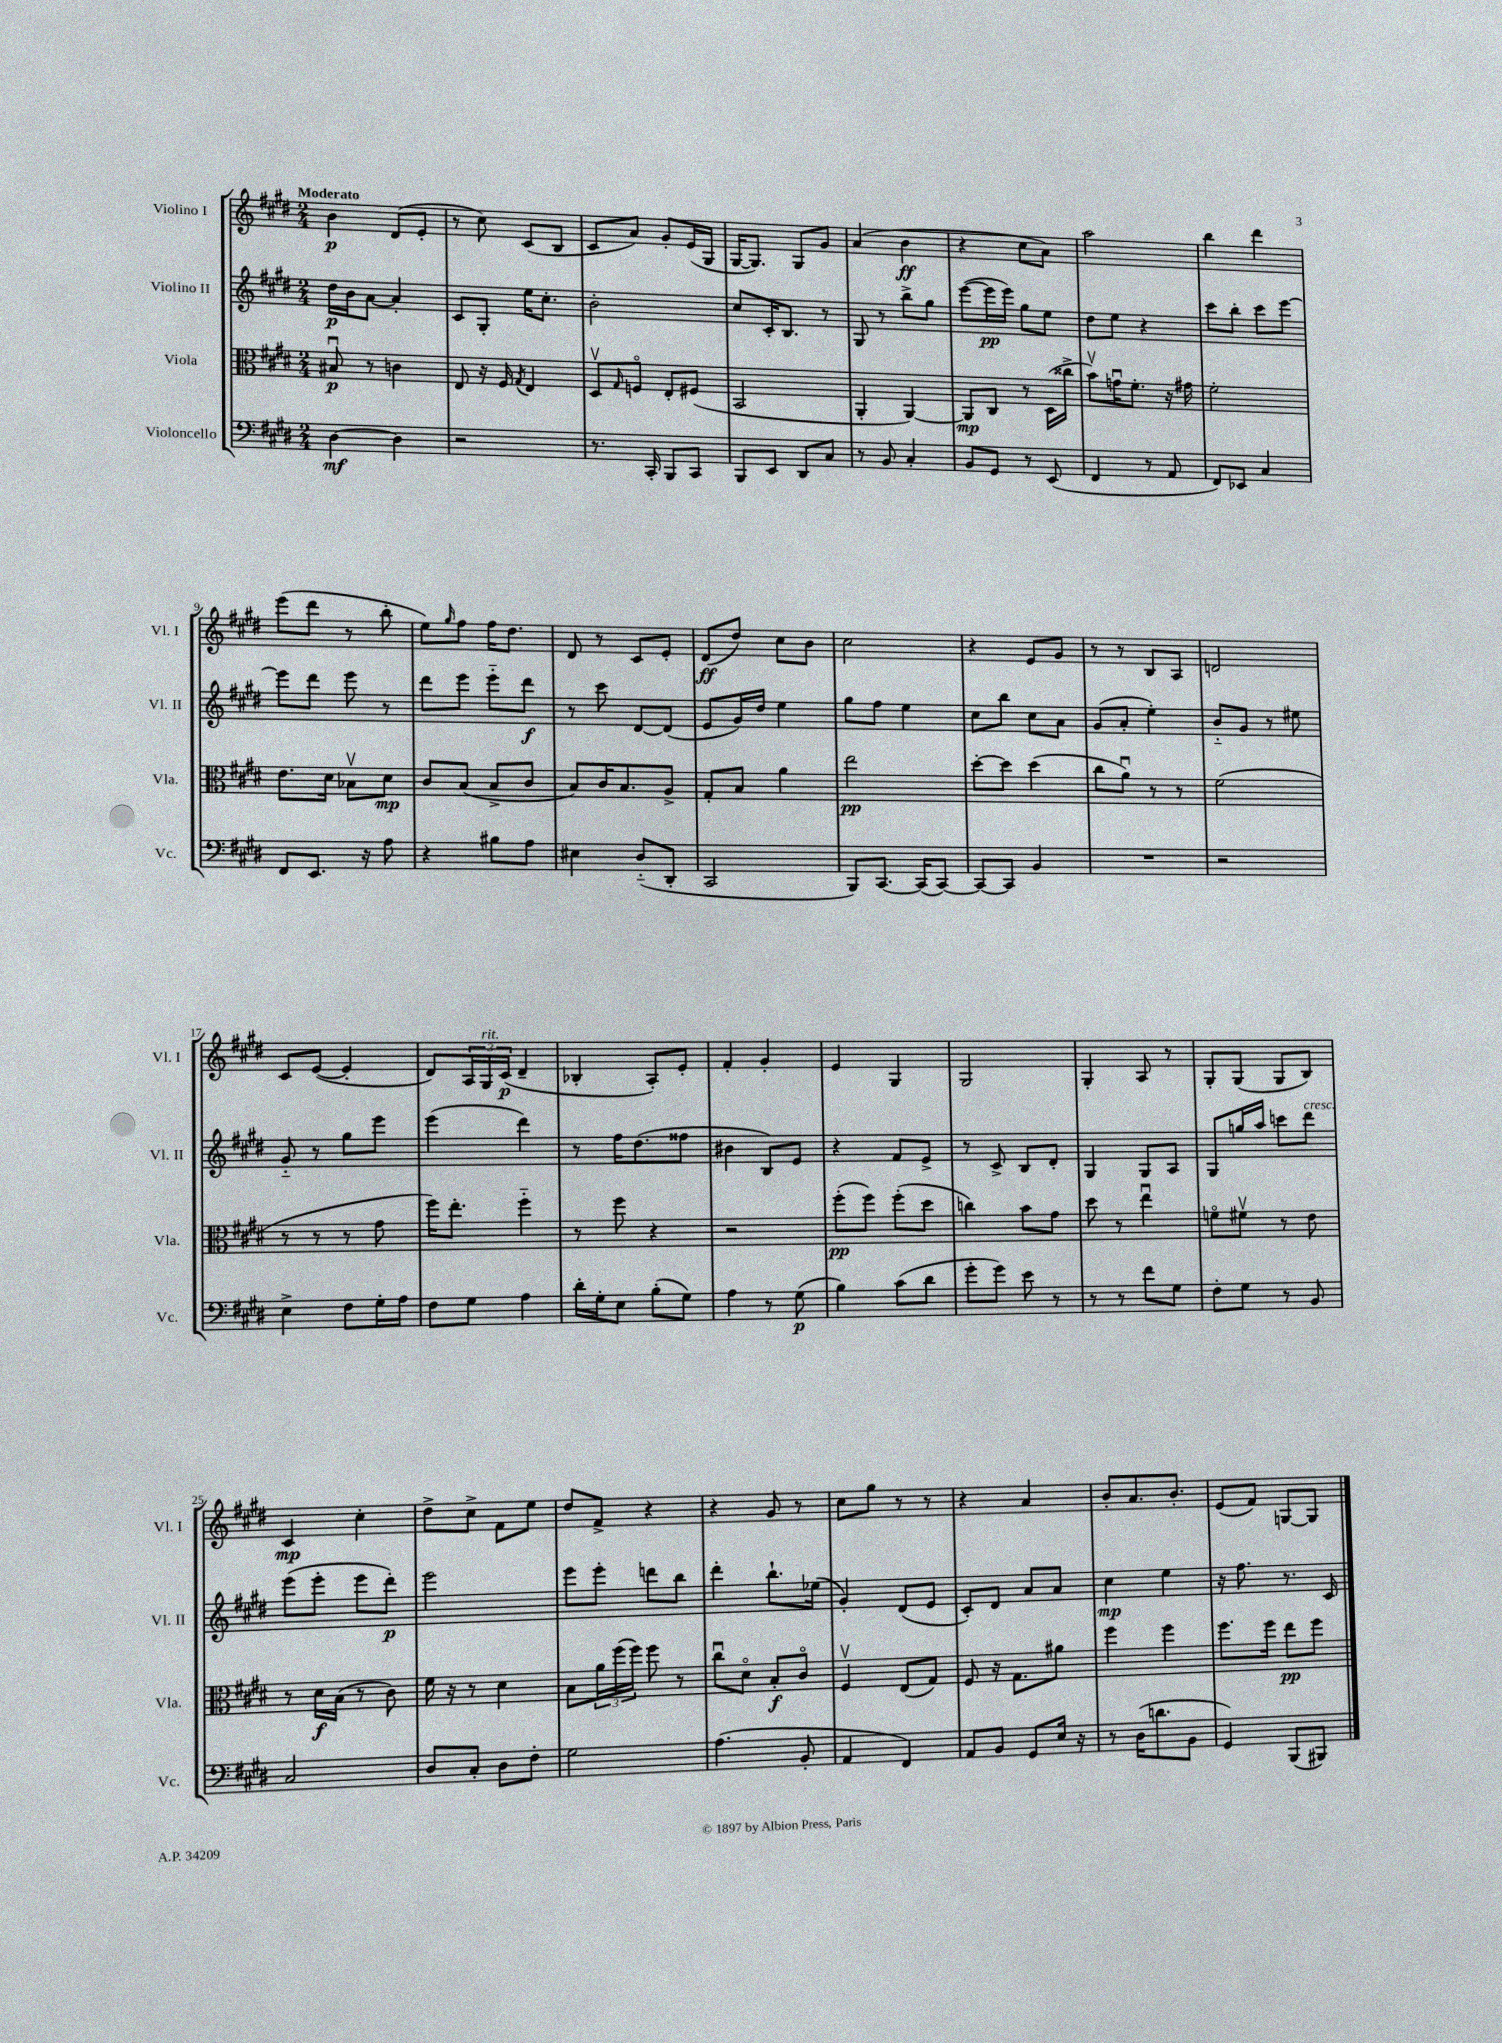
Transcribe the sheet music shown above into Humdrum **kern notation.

**kern	**kern	**kern	**kern
*staff4	*staff3	*staff2	*staff1
*clefF4	*clefC3	*clefG2	*clefG2
*k[f#c#g#d#]	*k[f#c#g#d#]	*k[f#c#g#d#]	*k[f#c#g#d#]
*M2/4	*M2/4	*M2/4	*M2/4
[4D#\	8B#u/	16dd#\LL	4b\
.	.	16b\J	.
.	8r	[8a\J	.
4D#\]	4c\	4a'/]	(8d#/L
.	.	.	8e'/J
=	=	=	=
2r	8E/	8c#/L	8r
.	16r	8G#'/J	8cc#\)
.	16F#/	.	.
.	8qG#/	.	.
.	4E/	16ee\LK	(8c#/L
.	.	8.cc#'\J	.
.	.	.	8B/J
=	=	=	=
8.r	8D#v/L	2b'\	8c#/L
.	16qqG#/	.	.
.	8Fo/J	.	8a/J)
16CC#'/	.	.	.
8BBB/L	8E'/L	.	8g#'/L
8CC#/J	(8F#/J	.	(16e/L
.	.	.	16G#/JJ
=	=	=	=
8BBB/L	2BB/	8cc#/L	[16G#/LK
.	.	.	8.G#/]J)
8EE/J	.	16c#'/K	.
.	.	8.B/J	.
8DD#/L	.	.	8G#/L
8C#/J	.	8r	8g#/J
=	=	=	=
8r	4AA'/	8G#/	(4a/
8BB/	.	8r	.
4C#'/	[4AA/)	8bb^\L	4b\
.	.	8gg#\J	.
=	=	=	=
8BB/L	8AA/]L	([8eee\L	4r
8GG#/J	8C#/J	16eee\]L	.
.	.	16eee\JJ)	.
8r	8r	8gg#\L	8cc#\L
(8EE/	(16D#\LL	8ee\J	8a\J)
.	16cc##^\JJ	.	.
=	=	=	=
4FF#/	8bv\L)	8dd#\L	2aa\
.	16gu\K	8ee\J	.
.	8.f#'\J	.	.
8r	.	4r	.
8AA/	16r	.	.
.	16g#\	.	.
=	=	=	=
8FF#/L)	2f#'\	8ccc#\L	4bb\
8EE-/J	.	8bb'\J	.
4C#/	.	8ccc#\L	4ddd#\
.	.	[8eee\J	.
=	=	=	=
8FF#/L	8.e\L	8eee\]L	(8eee\L
8.EE/J	.	8ddd#\J	8ddd#\J
.	16d#\Jk	.	.
.	8B-v\L	8eee\	8r
16r	.	.	.
8A\	8d#\J	8r	8bb'\
=	=	=	=
4r	8c#/L	8ddd#\L	8ee\L)
.	.	.	16qqgg#/
.	(8B/J	8eee\J	8ff#\J
8B#\L	8B^/L	8eee'~\L	16ff#\LK
.	.	.	8.dd#\J
8A\J	8c#/J	8ddd#\J	.
=	=	=	=
4E#\	8B/L)	8r	8d#/
.	16c#/K	8ccc#\	8r
.	8.B/	.	.
(8D#'~/L	.	[8d#/L	8c#/L
8DD#'/J	8A^/J	(8d#/]J	8e'/J
=	=	=	=
2CC#/	8G#'/L	8e/L	(8d#/L
.	8B/J	16g#/L)	8dd#/J)
.	.	16dd#/JJ	.
.	4a\	4ee\	8cc#\L
.	.	.	8b\J
=	=	=	=
8BBB/L)	2ee\	8gg#\L	2cc#\
[8.CC#/J	.	8ff#\J	.
.	.	4ee\	.
(16CC#/]LK	.	.	.
[8CC#/J)	.	.	.
=	=	=	=
8CC#/_L	[8dd#'\L	8cc#\L	4r
8CC#/]J	8dd#\]J	8bb\J	.
4BB/	(4dd#\	8cc#\L	8e/L
.	.	8a\J	8g#/J
=	=	=	=
2r	8cc#\L	(8g#/L	8r
.	8au\J)	8a'/J	8r
.	8r	4ee'\)	8B/L
.	8r	.	8A/J
=	=	=	=
2r	(2f#\	8b'~/L	2d/
.	.	8g#/J	.
.	.	8r	.
.	.	8ee#\	.
=	=	=	=
4E^\	8r	8g#'~/	8c#/L
.	8r	8r	([8e/J
8F#\L	8r	8gg#\L	4e'/]
16G#'\L	8g#\	8eee\J	.
16A\JJ	.	.	.
=	=	=	=
8F#\L	16ff#\LK)	(4eee\	8d#/L)
.	8.ee'\J	.	.
8G#\J	.	.	24A/L
.	.	.	24G#/
.	.	.	(24c#/JJ
4A\	4ff#'~\	4ddd#\)	4d#~/
=	=	=	=
16d#'\LL	8r	8r	4B-'/
16G#'\J	.	.	.
8E\J	8ff#\	16ff#\LK	.
.	.	(8.dd#\	.
(8B'\L	4r	.	8A'/L)
8G#\J)	.	8ff##\J	8e'/J
=	=	=	=
4A\	2r	4b#\	4f#'/
8r	.	8B/L)	4g#'/
(8G#\	.	8e/J	.
=	=	=	=
4B\)	(8ff#'\L	4r	4e/
.	8ff#\J)	.	.
(8c#\L	(8ff#'\L	8f#/L	4G#/
8d#\J	8dd#\J	8e^/J	.
=	=	=	=
8g#'\L	4cc\)	8r	2G#/
8g#\J)	.	8c#^/	.
8e\	8b\L	8B/L	.
8r	8g#\J	8d#'/J	.
=	=	=	=
8r	8dd#\	4G#/	4G#'/
8r	8r	.	.
8f#\L	4eeu\	8G#/L	8A/
8G#\J	.	8A/J	8r
=	=	=	=
8F#'\L	8fo\L	8G#/L	8G#'/L
8G#\J	8f#v\J	16gg/L	(8G#/J
.	.	16aa/JJ	.
8r	8r	8ccc\L	8G#/L
8BB/	8e\	8ddd#\J	8B/J)
=	=	=	=
2C#/	8r	(8eee\L	4c#/
.	16d#\LL	8eee'\J	.
.	(16B\JJ	.	.
.	8r	8eee\L	4cc#'\
.	8c#\)	8ddd#'\J)	.
=	=	=	=
8D#/L	16f#\	2eee\	8dd#^\L
.	16r	.	.
8C#'/J	8r	.	8cc#^\J
8D#\L	4d#\	.	8f#\L
8F#'\J	.	.	8ee\J
=	=	=	=
2G#\	8B\L	8eee\L	8dd#/L
.	24a\L	8eee'\J	8f#^/J
.	(24ff#\	.	.
.	24ff#\JJ)	.	.
.	8ff#\	8ddd\L	4r
.	8r	8bb\J	.
=	=	=	=
(4.A\	8cc#u\L	4ddd#'\	4r
.	8d#o\J	.	.
.	8B'/L	8.bb`\L	8g#/
8BB'/	8c#o/J	.	8r
.	.	(16ee-\Jk	.
=	=	=	=
4AA/	4F#v/	4g#'/)	8cc#\L
.	.	.	8gg#\J
4FF#/)	(8E/L	(8d#/L	8r
.	8G#/J)	8e/J	8r
=	=	=	=
8AA/L	8F#/	8c#'/L)	4r
8BB/J	16r	8d#/J	.
.	8.G#\L	.	.
8GG#/L	.	8a/L	4a/
16E/Jk	8a#\J	8a/J	.
16r	.	.	.
=	=	=	=
8r	4ff#\	4cc#\	8b'/L
(16D#\LK	.	.	8.a/
8.d\	.	.	.
.	4ff#\	4ee\	.
.	.	.	8.b'/J
8BB\J	.	.	.
=	=	=	=
4GG#/)	8.ff#\L	16r	(8e/L
.	.	8.ff#\	.
.	.	.	8f#/J)
.	16ff#\Jk	.	.
(8BBB/L	8ee\L	8.r	[8G/L
8BBB#/J)	8ff#\J	.	8G/]J
.	.	16c#/	.
==	==	==	==
*-	*-	*-	*-
